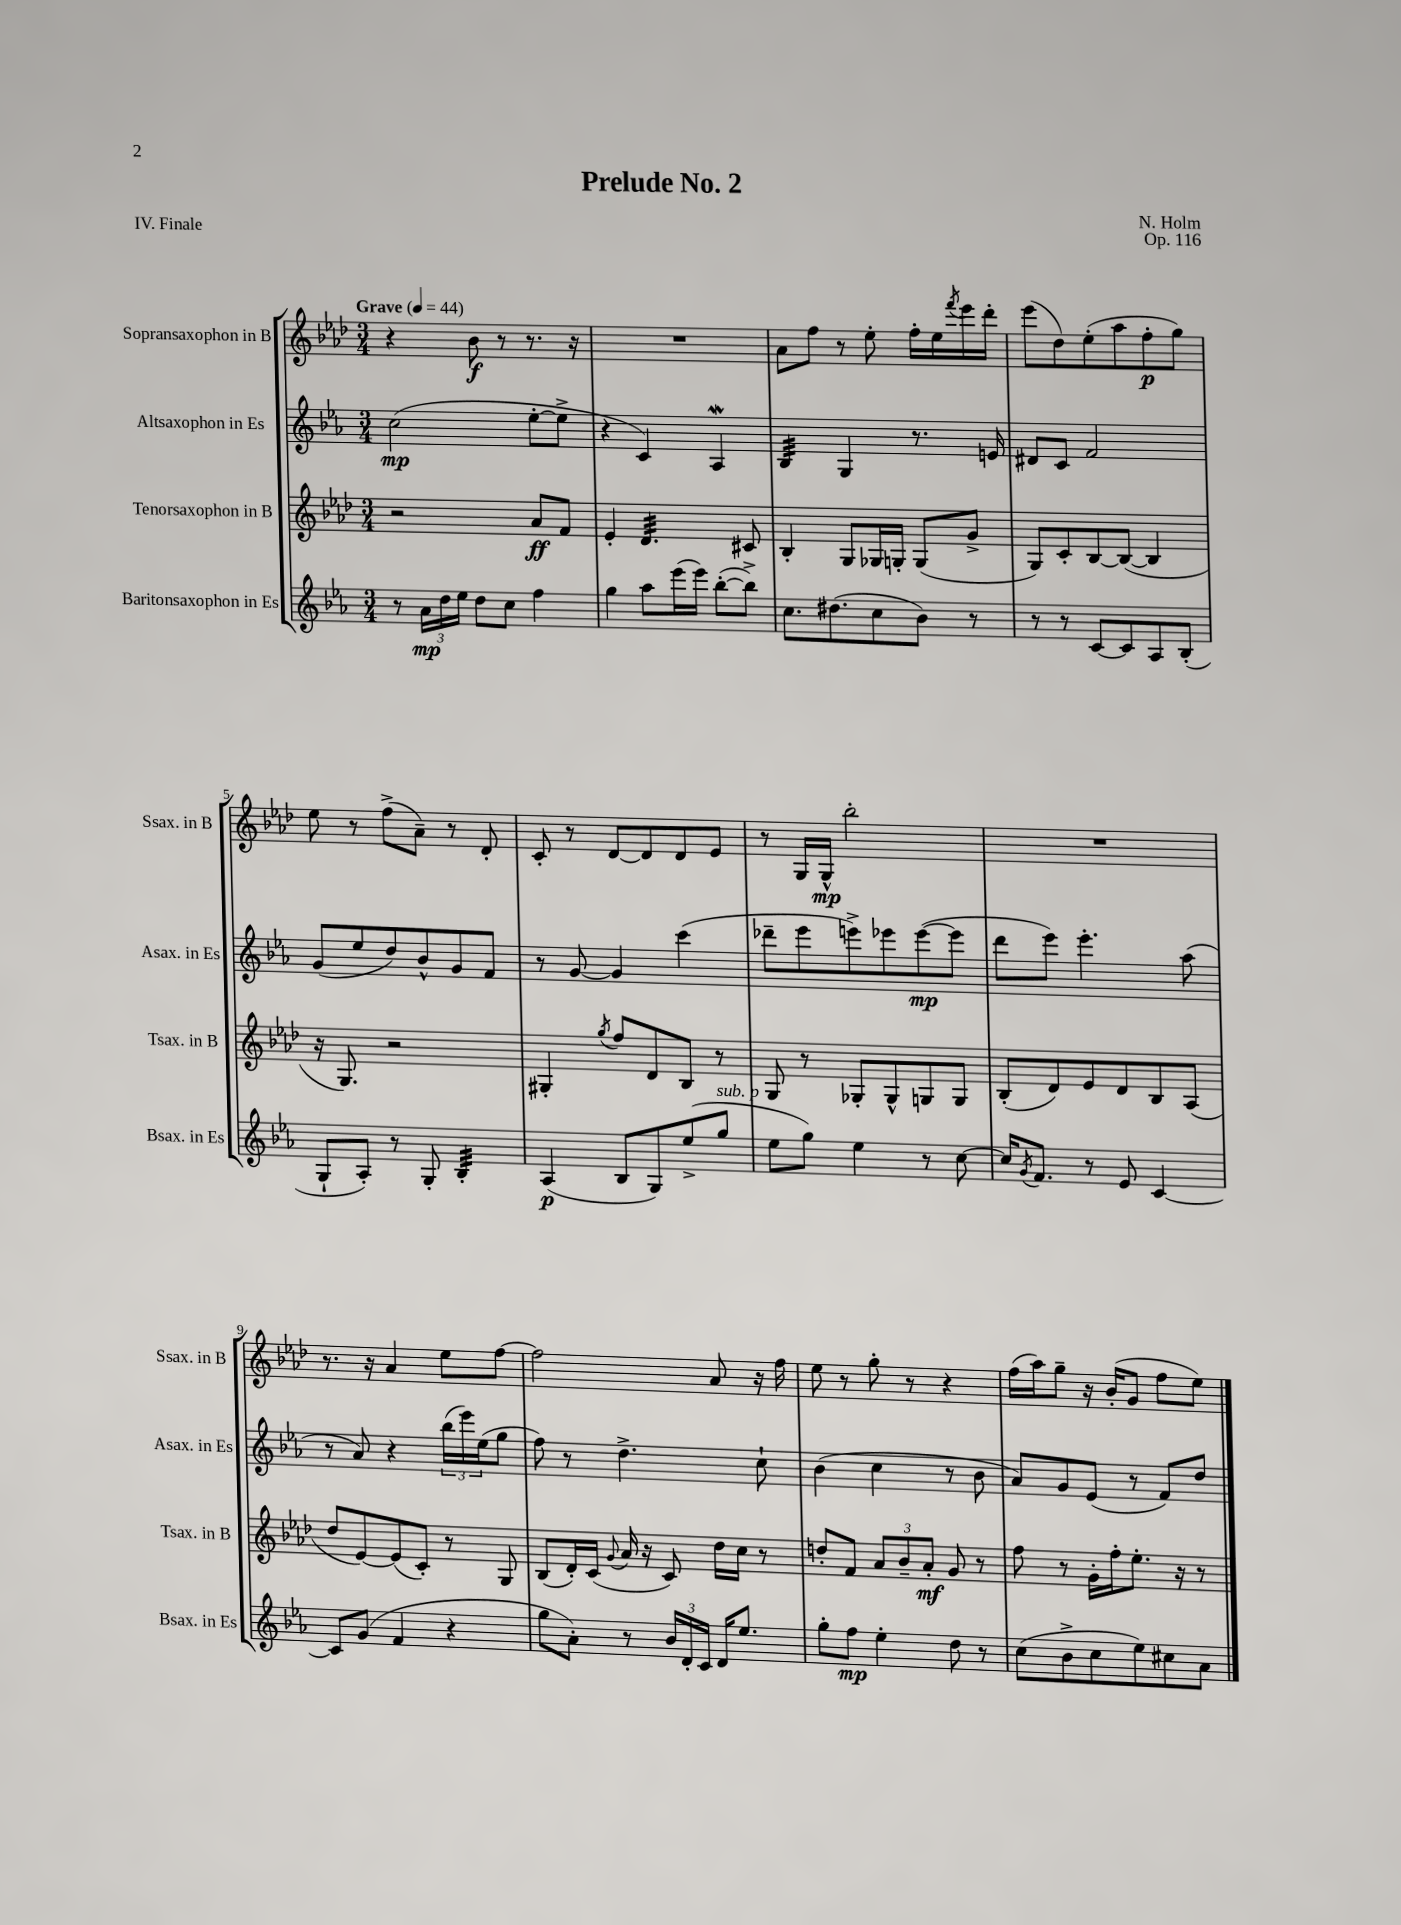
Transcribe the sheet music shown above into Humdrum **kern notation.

**kern	**kern	**kern	**kern
*staff4	*staff3	*staff2	*staff1
*clefG2	*clefG2	*clefG2	*clefG2
*k[b-e-a-]	*k[b-e-a-d-]	*k[b-e-a-]	*k[b-e-a-d-]
*M3/4	*M3/4	*M3/4	*M3/4
*MM44	*MM44	*MM44	*MM44
8r	2r	(2cc	4r
24a-	.	.	.
24dd	.	.	.
24ee-	.	.	.
8dd	.	.	8b-
8cc	.	.	8r
4ff	8a-	[8ee-'	8.r
.	8f	8ee-^]	.
.	.	.	16r
=	=	=	=
4gg	4e-'	4r	2.r
8aa-	4.d-	4c)	.
(16eee-	.	.	.
16eee-)	.	.	.
([8bb-'	.	4A-	.
8bb-^])	8c#	.	.
=	=	=	=
8.cc	4B-'	4B-	8a-
.	.	.	8ff
(8.dd#	.	.	.
.	8G	4G	8r
8cc	16G-	.	8ee-'
.	16G'	.	.
8b-)	(8G	8.r	16ff'
.	.	.	16ee-
.	.	.	8qfff
8r	8g^	.	16eee-
.	.	16e	16ddd-'
=	=	=	=
8r	8G)	8d#	(8eee-
8r	8c'	8c	8dd-)
[8c	[8B-	2f	(8ee-'
8c]	(8B-_	.	8aa-
8A-	4B-]	.	8ff'
(8B-'	.	.	8gg)
=	=	=	=
8G`	16r	(8g	8ee-
.	8.G)	.	.
8A-')	.	8ee-	8r
8r	2r	8dd)	(8ff^
8G'	.	8b-^^	8a-~)
4B-'	.	8g	8r
.	.	8f	8d-'
=	=	=	=
(4A-	4G#'	8r	8c'
.	.	[8g	8r
.	8qgg	.	.
8B-	8ff	4g]	[8d-
8G)	8d-	.	8d-]
(8ee-^	8B-	(4ccc	8d-
8gg	8r	.	8e-
=	=	=	=
8ee-	8G	8ddd-~	8r
8gg)	8r	8eee-	16G
.	.	.	16G^^
4ee-	8G-'	8eee^)	2bb-'
.	8G-^^	8eee-	.
8r	8G	([8eee-	.
[8cc	8G	8eee-]	.
=	=	=	=
16cc]	(8B-'	8ddd	2.r
8qg	.	.	.
8.f	.	.	.
.	8d-)	8eee-)	.
8r	8e-	4.eee-'	.
8e-	8d-	.	.
[4c	8B-	.	.
.	(8A-	(8aa-	.
=	=	=	=
8c]	8dd-	8r	8.r
(8g	[8e-)	8a-)	.
.	.	.	16r
4f	(8e-]	4r	4a-
.	8c')	.	.
4r	8r	(24bb-	8ee-
.	.	24eee-)	.
.	.	(24ee-	.
.	8G	8gg	[8ff
=	=	=	=
8gg	(8B-	8ff)	2ff]
8a-')	16d-')	8r	.
.	(16c	.	.
.	8qqg	.	.
8r	16a-	4.dd^	.
.	16r	.	.
24b-	8c)	.	.
24d'	.	.	.
24c	.	.	.
16d	16dd-	.	8a-
8.ee-	16cc	.	.
.	8r	8cc`	16r
.	.	.	16ff
=	=	=	=
8gg'	8dd'	(4b-	8ee-
8ff	8f	.	8r
4ee-'	12a-	4cc	8gg'
.	12b-~	.	.
.	.	.	8r
.	12a-'	.	.
8dd	8g	8r	4r
8r	8r	8b-	.
=	=	=	=
(8cc	8ff	8a-)	(16ff
.	.	.	16aa-)
8b-^	8r	8g	8gg~
8cc	16g'	(8e-	16r
.	16ff'	.	(16b-'
8ee-)	8.ee-'	8r	8g
8cc#	.	8f)	8ff
.	16r	.	.
8a-	8r	8dd	8ee-)
==	==	==	==
*-	*-	*-	*-
